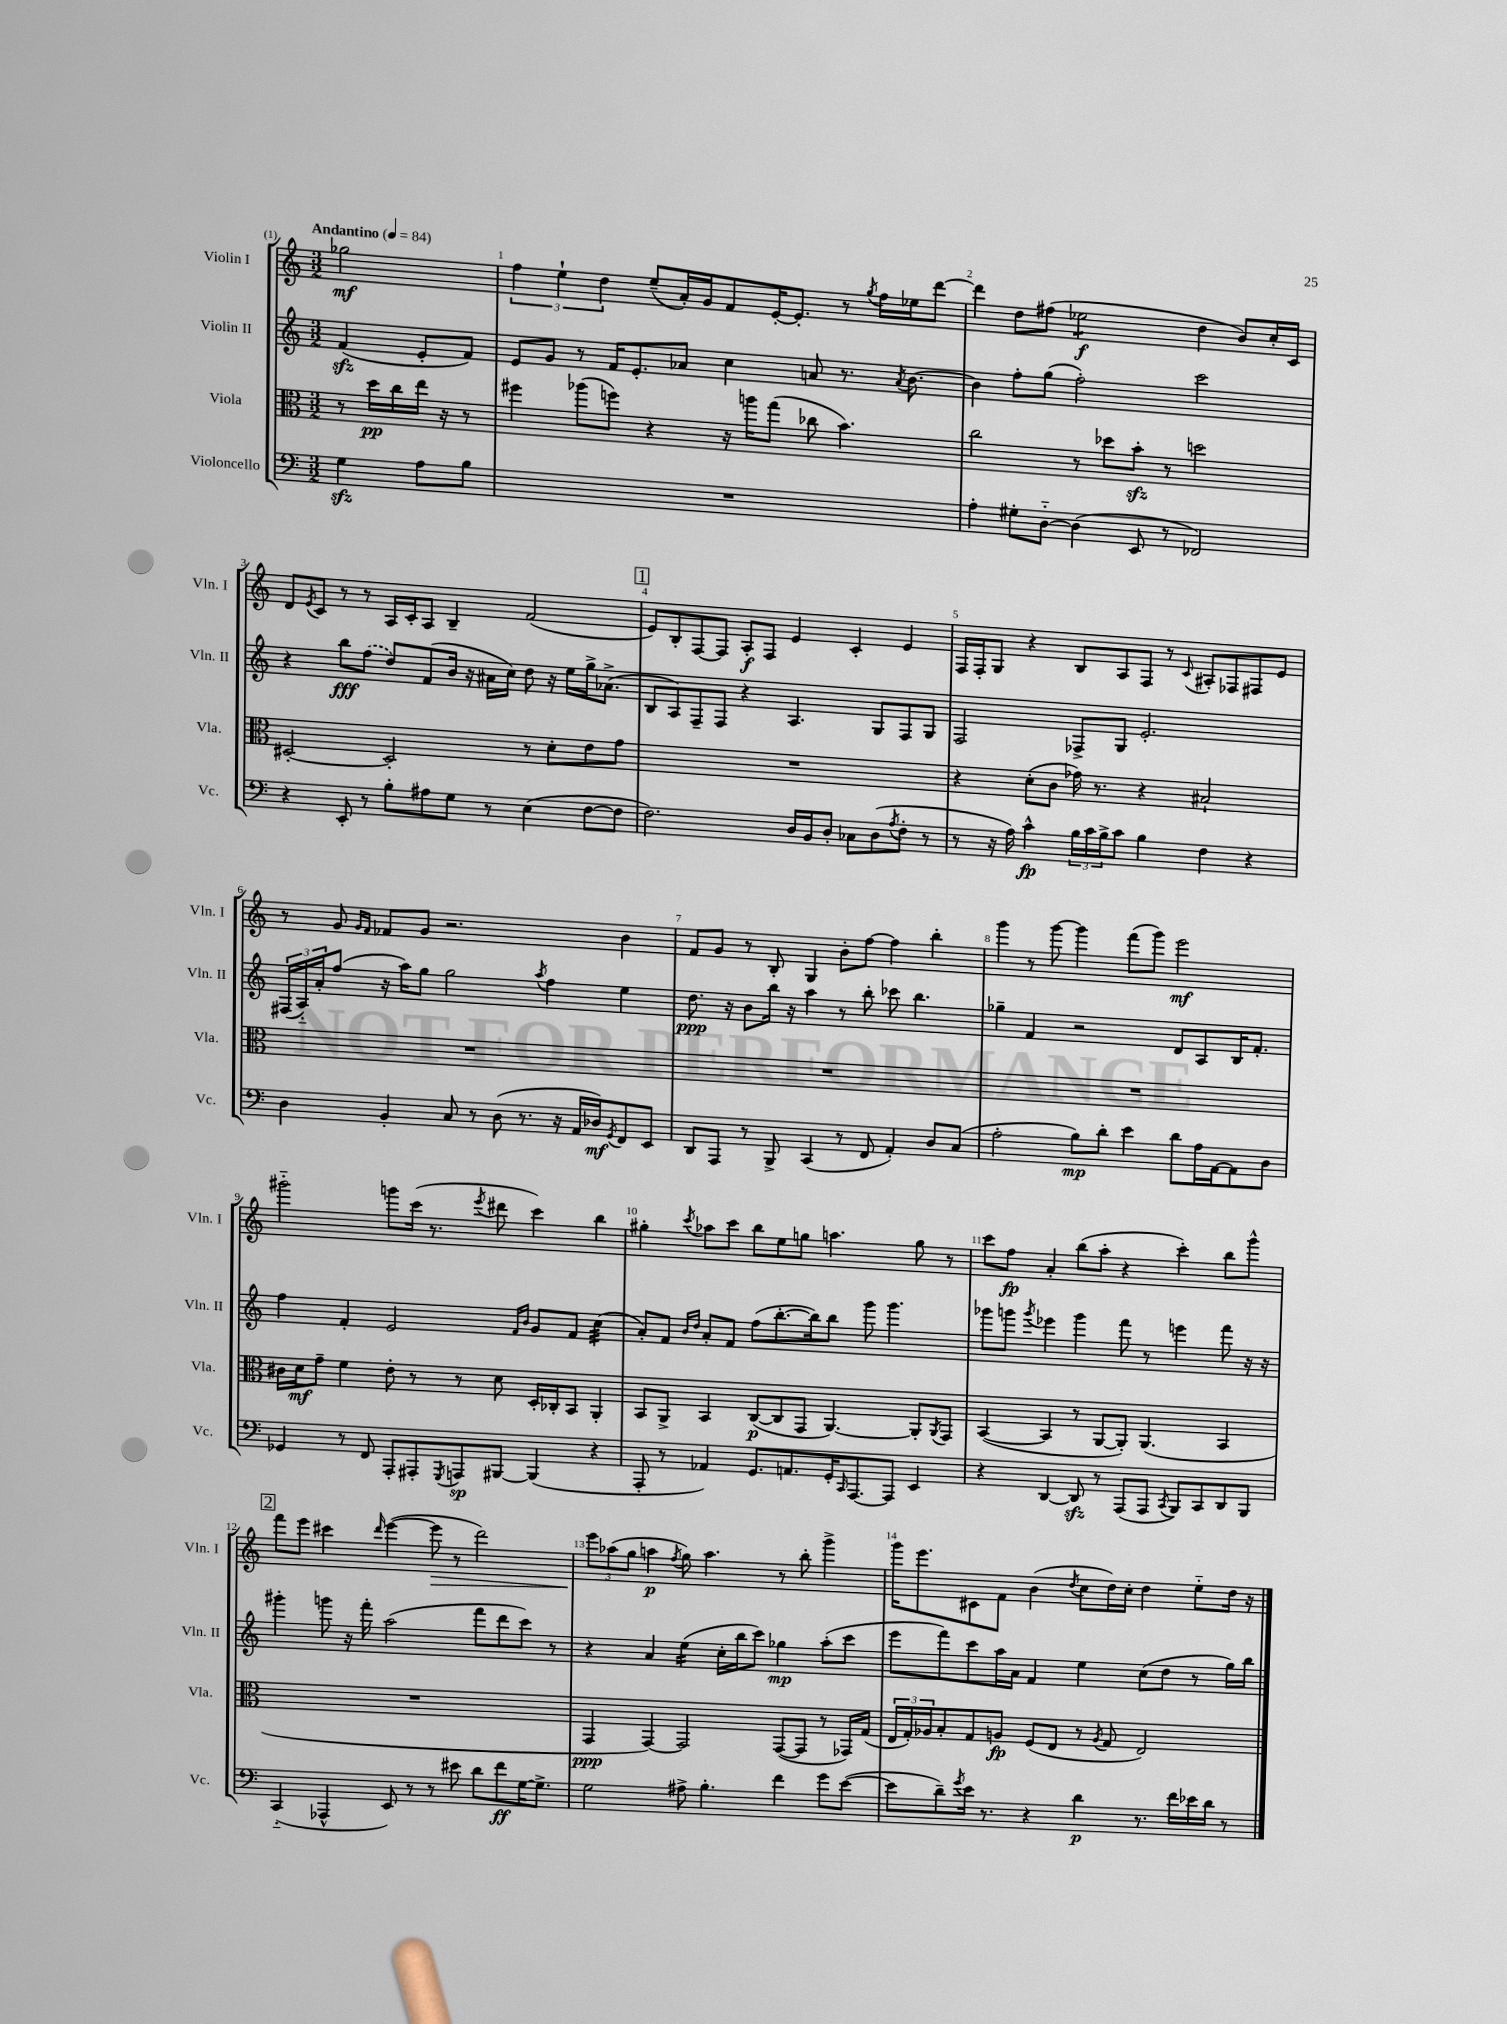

**kern	**kern	**kern	**kern
*staff4	*staff3	*staff2	*staff1
*clefF4	*clefC3	*clefG2	*clefG2
*k[]	*k[]	*k[]	*k[]
*M3/2	*M3/2	*M3/2	*M3/2
*MM84	*MM84	*MM84	*MM84
4G	8r	(4f	2gg-
.	16dd	.	.
.	16cc	.	.
8A	16ee	8e'	.
.	16r	.	.
8B	8r	8f)	.
=	=	=	=
1.r	4ff#	8e	6ff
.	.	8g	.
.	.	.	6ee`
.	(8aa-	8r	.
.	.	.	6dd
.	8ff)	16f	.
.	.	8.e'	.
.	4r	.	(8ee~
.	.	8a-	16a')
.	.	.	16g
.	16r	4cc	8f
.	16aa	.	.
.	(8gg	.	[16e'
.	.	.	8.e']
.	8cc-	8a	.
.	4.b)	8.r	8r
.	.	.	8qgg
.	.	.	16ff
.	.	8qa	.
.	.	[8.b	16ee-
.	.	.	[8ddd
=	=	=	=
4A'	2cc	4b]	4ddd]
8G#'	.	8ff'	8dd
[8D'~	.	(8gg	(8ff#
(4D]	8r	2ff')	2ee-
.	8dd-	.	.
8EE	8b'	.	.
8r	8r	.	.
2FF-)	2dd	2ccc	4dd
.	.	.	8b)
.	.	.	16cc'
.	.	.	16c
=	=	=	=
4r	[2D#'	4r	8d
.	.	.	8qe
.	.	.	8c
8EE'	.	8bb	8r
8r	.	(8ff	8r
8B'	2D#']	8dd)	16A
.	.	.	16c'
8A#	.	(8f	8A
8G	.	16b	4B~
.	.	16r	.
8r	.	16a#	.
.	.	16cc)	.
(4E	8r	8dd	(2f
.	8d'	16r	.
.	.	16ee	.
[8F	8e	16gg^	.
.	.	(8.a-^	.
8F]	8g	.	.
=	=	=	=
2.F)	1.r	8B	8e)
.	.	8A)	8B'
.	.	8F~	[8F
.	.	8F	8F]
.	.	4r	8A'
.	.	.	8F
16D	.	4.A	4e
16BB	.	.	.
8D'	.	.	.
8C-	.	.	4c'
(8D	.	8G	.
8qA	.	.	.
8F'	.	8F	4e
8r	.	8G	.
=	=	=	=
8r	4r	2F	16F
.	.	.	16F'
16r	.	.	8G
16A)	.	.	.
4c^^	(8d'	.	4r
.	8c	.	.
24B	16g-)	8F-^	8B
24c	.	.	.
.	8.r	.	.
24B^	.	.	.
8c	.	8G	8A
4B	4r	2.e'	8F
.	.	.	8r
.	.	.	8qqc
4F	2B#`	.	8A#'
.	.	.	8F-
4r	.	.	8F#
.	.	.	8e
=	=	=	=
4D	1.r	(24F#	8r
.	.	24A'~)	.
.	.	24a'	.
.	.	(8ff	8g
.	.	.	16qqg
.	.	.	16qqf
4BB'	.	16r	8f-
.	.	16aa)	.
.	.	8gg	8g
8C	.	2gg	2.r
8r	.	.	.
(8D	.	.	.
8.r	.	.	.
.	.	8qaa	.
.	.	4ff	.
16r	.	.	.
16AA	.	.	.
16D-)	.	.	.
8qGG	.	.	.
8FF	.	4ee	4b
8EE	.	.	.
=	=	=	=
8DD	1.r	8.dd	8f
8AAA	.	.	8g
.	.	16r	.
8r	.	8b	8r
8BBB^	.	16bb	8B'
.	.	16r	.
(4CC	.	4aa	4G
8r	.	8r	8b'
8FF	.	8bb'	[8ff
4AA')	.	8ccc-	4ff]
.	.	4.bb	.
8D	.	.	4bb'
(8C	.	.	.
=	=	=	=
2A'	1.r	4gg-~	4ggg
.	.	4f	8r
.	.	.	[8ggg
8B)	.	2r	4ggg]
8d'	.	.	.
4e	.	.	(8fff
.	.	.	8ggg)
8d	.	8d	2eee
16A	.	8A	.
[16AA	.	.	.
8AA]	.	16B	.
.	.	8.f'	.
8D	.	.	.
=	=	=	=
4GG-	16c#	4ff	2ggg#'~
.	16d	.	.
.	8g~	.	.
8r	4f	4f'	.
8FF	.	.	.
8AAA'	8e'	2e	8ggg
8AAA#'	8r	.	(16ccc
.	.	.	8.r
8qGGG	.	.	.
8AAA	8r	.	.
.	.	.	8qeee
[8BBB#	8d	.	8ddd#
.	.	16qqf	.
.	.	16qqb	.
(4BBB#]	16D'	8g	4ccc)
.	16C-'	.	.
.	8BB	8f	.
4r	4AA'	(4cc	4bb
=	=	=	=
8AAA'	8BB	8a')	4gg#'
8r	8AA^	8f	.
.	.	16qqb	.
.	.	16qqdd	8qccc
4AA-)	4BB	8a'	8aa-
.	.	8f	8ccc
8.GG	([8C	(8ff	8bb
.	8C]	[8.bb'	8ee
8.AA	.	.	.
.	8GG	.	8gg
.	.	16bb])	.
16GG'	[4.AA)	8bb	4.aa
16qqCC	.	.	.
[8.AAA	.	.	.
.	.	8ggg	.
8AAA]	.	4.ggg	.
4EE	8AA']	.	8gg
.	8qAA	.	.
.	8GG	.	8r
=	=	=	=
4r	([4BB	8ggg-	8ccc
.	.	8ggg	8ff
.	.	8qggg	.
[4DD	4BB]	4eee-	4a'
8DD]	8r	4ggg	(8bb
8r	[8AA	.	8aa'
(8AAA	8AA'])	8fff	4r
8AAA	(4.AA	8r	.
8qCC	.	.	.
8BBB)	.	4eee	4ccc')
8CC	.	.	.
8DD	4BB	8fff	8bb
8BBB	.	16r	8ggg^^
.	.	16r	.
=	=	=	=
(4CC'~	1.r	4ggg#'	8fff
.	.	.	8eee
4AAA-^^	.	8ggg	4ccc#
.	.	16r	.
.	.	16fff'	.
.	.	.	16qqddd
8EE)	.	(2aa	([4eee
8r	.	.	.
8r	.	.	8eee]
8e#	.	.	8r
8d	.	8fff	2ddd)
8f	.	8ddd	.
[16G	.	8ccc)	.
8.G^]	.	.	.
.	.	8r	.
=	=	=	=
2G	4GG	4r	12eee
.	.	.	(12aa-
.	.	.	12gg
.	[4GG)	4a	4aa
.	.	.	8qff
8A#^	2GG]	(4ee	8gg)
4.B'	.	.	4.aa
.	.	16cc'	.
.	.	16bb	.
.	.	8ccc)	.
4f	([8GG	4gg-	8r
.	8GG]	.	8bb'
8g	8r	(8aa'	4ggg^
([8e	16GG-)	8ccc	.
.	(16G	.	.
=	=	=	=
8e]	24E	8eee	16ggg
.	24G')	.	.
.	.	.	8.eee
.	24A-	.	.
8d~)	8B'	8fff)	.
8qg	.	.	.
16e	8G	8ccc	8c#
8.r	.	.	.
.	8A	16aa	8f
.	.	16a	.
4r	(8F	4f	(4b
.	8E	.	.
.	.	.	8qdd
4d	8r	4ee	8cc
.	8qA	.	.
.	8G	.	16dd)
.	.	.	16cc'
8.r	2E)	(8cc	4dd
.	.	8dd	.
16f	.	.	.
16e-	.	8r	8ee'~
16d	.	.	.
8r	.	16gg)	16dd
.	.	16bb	16r
==	==	==	==
*-	*-	*-	*-
